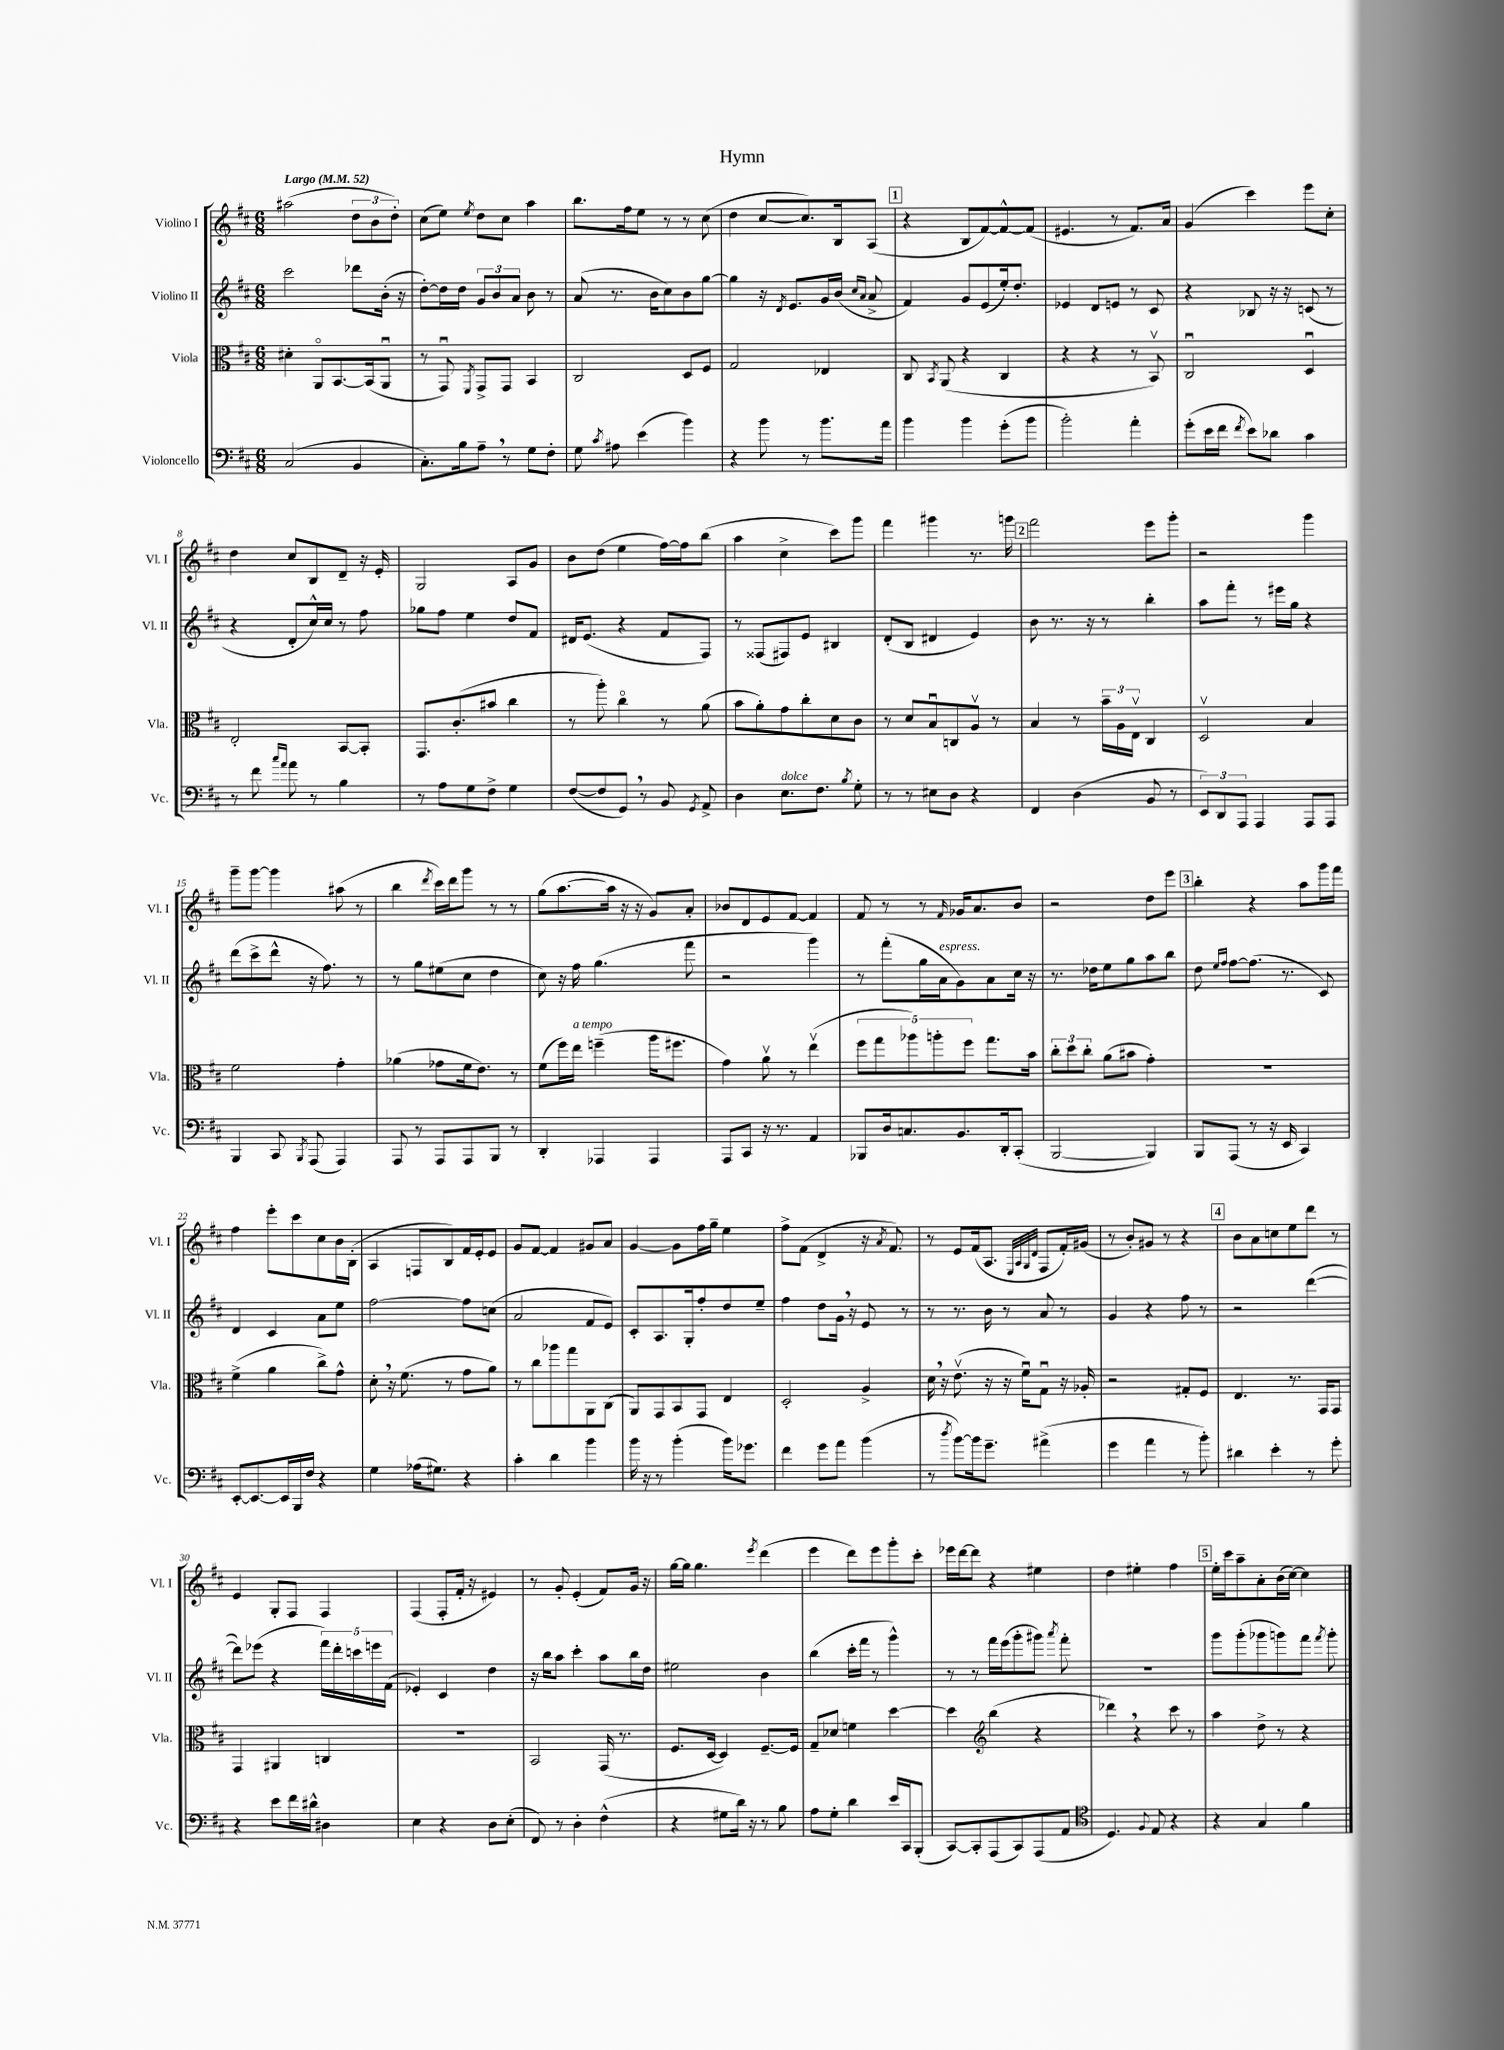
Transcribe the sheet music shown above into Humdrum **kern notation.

**kern	**kern	**kern	**kern
*part4	*part3	*part2	*part1
*staff4	*staff3	*staff2	*staff1
*I"Violoncello	*I"Viola	*I"Violino II	*I"Violino I
*I'Vc.	*I'Vla.	*I'Vl. II	*I'Vl. I
*clefF4	*clefC3	*clefG2	*clefG2
*k[f#c#]	*k[f#c#]	*k[f#c#]	*k[f#c#]
*M6/8	*M6/8	*M6/8	*M6/8
*MM52	*MM52	*MM52	*MM52
=1	=1	=1	=1
!	!	!	!LO:TX:a:B:t=Largo
(2C#/	4d#X'\	2ccc#\	(2aa#X\
.	8AA/L	.	.
.	[8.BB/	.	.
4BB/	.	8ddd-X\L	12dd\L
.	(16BB/k]	.	.
.	.	.	12b\
.	8AAu/J	(16b'\Jk	.
.	.	.	12dd'\J)
.	.	16r	.
=2	=2	=2	=2
8.C#'\L)	8r	[8dd'\L)	(8cc#\L
.	8GGu/)	16dd\L]	8ee\J)
16B\k	.	16dd\JJ	.
.	8qFF#/	.	8qee/
8A~,\J	8GG^/L	12g/L	8dd\L
.	.	12b/	.
8r	8GG/J	.	8cc#\J
.	.	12a/J	.
8G\L	4BB/	8b\	4aa\
8F#'\J	.	8r	.
=3	=3	=3	=3
8G\	2C#/	(8a/	8.bb\L
8qc#/	.	.	.
8A#X\	.	8.r	.
.	.	.	16ff#\k
(4e\	.	.	8ee\J
.	.	16b\KL	.
.	.	8cc#\)	8r
4b\)	8D/L	8b\	8r
.	8F#/J	[8gg\J	(8cc#\
=4	=4	=4	=4
4r	2G/	4gg\]	4dd\
8b\	.	16r	[8cc#/L
.	.	8qd/	.
.	.	8.e/L	.
8r	.	.	8.cc#/])
8.b\L	4E-X/	16g/L	.
.	.	(16b/JJ	16B/k
.	.	16qqcc#/LL	.
.	.	16qqa/JJ	.
.	.	8a^/	(8A/J
16a\Jk	.	.	.
!!LO:REH:place=s1:t=1
=5	=5	=5	=5
4b\	8C#/	4f#/)	4r
.	8qBB/	.	.
.	(8AA/	.	.
4b\	4r	8g/L	8B/L
.	.	(8e/	[8f#/)
(8g'\L	4C#/	16ee'/k)	8f#^^/_
.	.	8.dd'/J	.
8b\J	.	.	(8f#/J]
=6	=6	=6	=6
2b'\)	4r	4e-X/	4.e#X/
.	4r	8d/L	.
.	.	8en/J	8r
4a'\	8r	8r	8.f#/L)
.	8BBv/)	8c#/	.
.	.	.	16a/Jk
=7	=7	=7	=7
(8g'\L	2C#u/	4r	(4g/
16e\L	.	.	.
16f#\JJ	.	.	.
8qf#/	.	.	.
8e\L)	.	8B-X/	4ccc#\)
8d-X\J	.	16r	.
.	.	16r	.
4c#\	4Du/	(8cn/	8eee\L
.	.	8r	8cc#'\J
!!LO:LB:g=z
=8	=8	=8	=8
8r	2E'/	4r	4dd\
8f#\	.	.	.
16qqcc#/LL	.	.	.
16qqa/JJ	.	.	.
8a\	.	8d'/L	8cc#/L
8r	.	16cc#^^/L)	8B/
.	.	16cc#/JJ	.
4B\	[8BB/L	8r	8d~/J
.	8BB'/J]	8ff#\	16r
.	.	.	16e'/
=9	=9	=9	=9
8r	8.GG/L	8gg-X\L	2G/
8A\L	.	8ff#\J	.
.	(8.c#'/	.	.
8G\	.	4ee\	.
8F#^\J	8b#X/J	.	.
4G\	4cc#\	8dd/L	8A/L
.	.	8f#/J	8g/J
=10	=10	=10	=10
([8F#/L	8r	16d#X/KL	8b\L
.	.	(8.e/J	.
8F#/]	8aa'\)	.	(8dd\J
8GG,/J)	4cc#\	4r	4ee\
8r	.	.	.
8BB/	8r	8f#/L	[16ff#\LL)
.	.	.	16ff#\J]
8qGG/	.	.	.
8AA^/	(8a\	8F#/J)	(8bb\J
=11	=11	=11	=11
4D\	8b\L	8r	4aa\
.	8a'\)	(8F##X/L	.
!LO:TX:a:i:t=dolce	!	!	!
8.E\L	8g\	8F#X/)	4cc#^\
.	8cc#'\	8e/J	.
8.F#\J	.	.	.
.	8d\	4B#X/	8ccc#\L)
8qB/	.	.	.
8G'\	8c#\J	.	8ggg\J
=12	=12	=12	=12
8r	8r	(8d'/L	4fff#\
8r	8d/L	8B/J	.
8E#X\L	8Bu/	4d#X/	4ggg#X\
8D\J	8Cn/	.	.
4r	8Av/J	4e/)	8.r
.	8r	.	.
.	.	.	16gggn\
!!LO:REH:place=s1:t=2
=13	=13	=13	=13
4FF#/	4B/	8b\	2fff#\
.	.	8.r	.
(4D\	8r	.	.
.	.	16r	.
.	24b~\LL	8r	.
.	24A\	.	.
.	24Ev\JJ	.	.
8BB/	4C#/	4bb'\	8eee\L
8r	.	.	8ggg'\J
=14	=14	=14	=14
12EE/L)	2Dv/	8aa\L	2r
12DD/	.	.	.
.	.	8fff#'\J	.
12AAA/J	.	.	.
4AAA/	.	8r	.
.	.	16eee#X\LL	.
.	.	16gg\JJ	.
8AAA/L	4B/	4r	4ggg\
8AAA/J	.	.	.
!!LO:LB:g=z
=15	=15	=15	=15
4BBB/	2f#\	(8ddd\L	8ggg~\L
.	.	8ccc#^\	[8ggg\J
8CC#/	.	8ddd^^\J	4ggg\]
8qBBB/	.	.	.
(8AAA/	.	16r	.
.	.	8.ff#\)	.
4AAA/)	4g'\	.	(8aa#X\
.	.	8r	8r
=16	=16	=16	=16
8AAA/	(4a-X\	8r	4bb\
8r	.	8gg\L	.
.	.	.	8qddd/
8AAA/L	8g-X\L	(8ee#X\	16ccc#\LL)
.	.	.	16ddd\J
8AAA/	16f#\k	8cc#\J	8ggg\J
.	8.e\J)	.	.
8BBB/J	.	4dd\	8r
8r	8r	.	8r
=17	=17	=17	=17
4DD'/	(8f#\L	8cc#\)	(8gg\L
.	16ff#\L)	16r	[8.aa\
!	!LO:TX:a:i:t=a tempo	!	!
.	16ee\JJ	16ff#\	.
4AAA-X/	(4ffn~\	(4.gg\	.
.	.	.	16aa\Jk]
.	.	.	16r
.	.	.	16r
4AAA-/	16aa\KL	.	8g/L)
.	8.ff#X\J	.	.
.	.	8fff#\	8a'/J
=18	=18	=18	=18
8AAA/L	4g\)	2r	8b-X/L
8CC#/J	.	.	8d/
16r	8av\	.	8e/
8.r	.	.	.
.	8r	.	[8f#/J
4AA/	(4eev\	4ggg\)	4f#/]
=19	=19	=19	=19
8BBB-X/L	10ff#\L	8r	8f#/
.	10gg\	.	.
16D/k	.	(8fff#'\L	8r
8.Cn/	.	.	.
.	10aa-X\)	.	.
.	.	16gg\L	8r
.	10aan'\	.	.
!	!	!LO:TX:a:i:t=espress.	!
.	.	16a\J	.
.	.	.	16qqf#/
8.BB/	.	8g\)	16g-X/KL
.	10ff#\J	.	.
.	.	.	8.a/
.	8.gg\L	8a\	.
16DD'/k	.	.	.
(8CC#'/J	.	16cc#\Jk	8b/J
.	16b\Jk	16r	.
=20	=20	=20	=20
[2BBB/	12cc#'\L	8.r	2r
.	12dd\	.	.
.	12cc#'\J	.	.
.	.	16dd-X\KL	.
.	(8a\L	8ee\	.
.	8b#X\J	8gg\	.
4BBB/])	4g'\)	8aa\	8dd\L
.	.	8bb\J	8eee\J
!!LO:REH:place=s1:t=3
=21	=21	=21	=21
8BBB/L	2.r	8dd\	4bb'\
.	.	16qqee/LL	.
.	.	16qqff#/JJ	.
(8AAA/J	.	[8ff#\L	.
8r	.	(8.ff#\J]	4r
16r	.	.	.
16EE/	.	8.r	.
4CC#/)	.	.	8aa\L
.	.	8c#/)	16ggg\L
.	.	.	16fff#\JJ
!!LO:LB:g=z
=22	=22	=22	=22
[8EE'/L	(4f#^\	4d/	4ff#\
8.EE/_	.	.	.
.	4a\	4c#/	8eee'\L
16EE/L]	.	.	.
16BBB/	.	.	8ccc#\
16F#/JJ	.	.	.
4r	8cc#^\L)	8a\L	8cc#\
.	8g^^\J	8ee\J	16b\L
.	.	.	(16B'\JJ
=23	=23	=23	=23
4G\	8d',\	[2ff#\	4A/
.	16r	.	.
.	(8.f#\	.	.
(16A-X\KL	.	.	8Fn/L
8.G#X\J)	.	.	.
.	8r	.	8B/)
4r	8g\L	8ff#\L]	16f#/L
.	.	.	16e'/J
.	8a\J)	(8ccn\J	8e/J
=24	=24	=24	=24
4c#'\	8r	2a/	8g/L
.	8cc#\L	.	[8f#/J
4d\	8aa-X\	.	4f#/]
.	8gg\	.	.
4b\	8AA\	8f#/L	8g#X/L
.	(8C#\J	8e/J)	8a/J
=25	=25	=25	=25
16b\	8AA/L)	8c#'/L	[4g/
16r	.	.	.
8r	8GG/	8.A/	.
(4b'\	8BB/	.	8g\L]
.	.	16G'/k	.
.	8GG/J	8ff#'/	16ff#\L
.	.	.	16gg~\JJ
16b\KL)	4E/	8dd/	4ee\
8.g-X\J	.	.	.
.	.	8ee~/J	.
=26	=26	=26	=26
4f#\	2D'/	4ff#\	8ff#^\L
.	.	.	(8f#\J
8g\L	.	8dd\L	4d^/
8a\J	.	16g,\Jk	.
.	.	16r	.
(4b\	4A^/	8e/	16r
.	.	.	8qa/
.	.	.	8.f#/)
.	.	8r	.
=27	=27	=27	=27
8r	16d,\	8r	8r
.	16r	.	.
8qdd/	.	.	.
[8b\L)	(8.ev\	8.r	8e/L
16b\k]	.	.	(16f#/k
8.g~\J	16r	16b\	8.A/J
.	16r	8r	.
.	16f#u\KL)	.	.
.	.	.	32qqE/LLL
.	.	.	32qqA/
.	.	.	32qqG/
.	.	.	32qqd/JJJ
(4a#X^\	8Gu\J	8a/	8F#/L
.	16r	8r	16f#'/L)
.	16A-X'/	.	(16g#X/JJ
=28	=28	=28	=28
4g\	2r	4g/	8r
.	.	.	8b'/L)
4a\	.	4r	8g#X/J
.	.	.	8r
8r	8G#X'/L	8ff#\	4r
8b'\)	8F#/J	8r	.
!!LO:REH:place=s1:t=4
=29	=29	=29	=29
4d#X\	4.E/	2r	8b\L
.	.	.	8a\
4e'\	.	.	8ccn\
.	8.r	.	8ee\
8r	.	([4ddd\	8ddd\J
.	16GG/KL	.	.
8g'\	8GG/J	.	8r
!!LO:LB:g=z
=30	=30	=30	=30
4r	4GG/	8ddd\L])	4e/
.	.	(8eee-X\J	.
8e\L	4AA#X/	4r	8G'/L
16f#\L	.	.	8F#/J
16d#X^^\JJ	.	.	.
4D#X\	4Cn/	20fff#\LL)	4F#/
.	.	20ddd'\	.
.	.	20cccn\	.
.	.	20eeen\	.
.	.	(20f#\JJ	.
=31	=31	=31	=31
4E\	2.r	4e-X'/)	(4F#/
4r	.	4c#/	8F#'/L
.	.	.	16f#'/Jk
.	.	.	16r
8D\L	.	4dd\	4e#X/)
(8E'\J	.	.	.
=32	=32	=32	=32
8FF#/)	2BB/	16r	8r
.	.	16bb\KL	.
8r	.	8aa\J	8g'/
4D'\	.	4ccc#'\	(4e'/
(4F#^^\	(16GG/	8aa\L	8f#/L)
.	8.r	.	.
.	.	16bb\L	16g/Jk
.	.	16dd\JJ	16r
=33	=33	=33	=33
4r	8.F#/L	2ee#X\	[16gg\LL
.	.	.	16gg\JJ]
.	.	.	4.gg\
.	[16D/Jk	.	.
8G#X\L	4D/])	.	.
16d\Jk)	.	.	.
16r	.	.	.
.	.	.	8qeee/
8r	[8.F#~/L	4b\	(4ddd\
8B\	.	.	.
.	16F#/Jk]	.	.
=34	=34	=34	=34
8A\L	8G~/L	(4bb\	4eee\
8G'\J	8d-X/J	.	.
4d\	4fn\	16ccc#'\LL	8ddd\L)
.	.	16fff#\JJ	.
.	.	8r	8eee\
16e/LL	[4dd\	4ggg^^\)	8ggg'\
16CC#/J	.	.	.
(8BBB'/J	.	.	8ccc#'\J
=35	=35	=35	=35
[8CC#/L)	4dd\]	8r	16eee-X\LL
.	.	.	[16ddd\J
8CC#'/]	.	8r	8ddd\J]
*	*clefG2	*	*
(8AAA/	(4bb\	16fff#\LL	4r
.	.	(16eee\J	.
8CC#/)	.	8ggg'\	.
(8AAA/	4r	8ggg#X\J)	4ee#X\
.	.	8qaaa/	.
8AA/J	.	8fff#'\	.
=36	=36	=36	=36
*clefC4	*	*	*
4.D/)	4ddd-X,\)	2.r	4dd\
.	4r	.	4ee#X'\
8qqF#/	.	.	.
8E/	.	.	.
4r	8ccc#\	.	4ff#\
.	8r	.	.
!!LO:REH:place=s1:t=5
=37	=37	=37	=37
4r	4aa\	8ggg\L	16ee'\LL
.	.	.	16ccc#\J
.	.	(8ggg'\	8aa~\
4G/	8dd^\	8ggg-X\	8a'\
.	8r	8gggn\)	(16b\L
.	.	.	[16cc#\JJ)
4f#\	4r	8fff#\J	4cc#\]
.	.	8qfff#/	.
.	.	8ggg'\	.
==	==	==	==
*-	*-	*-	*-
